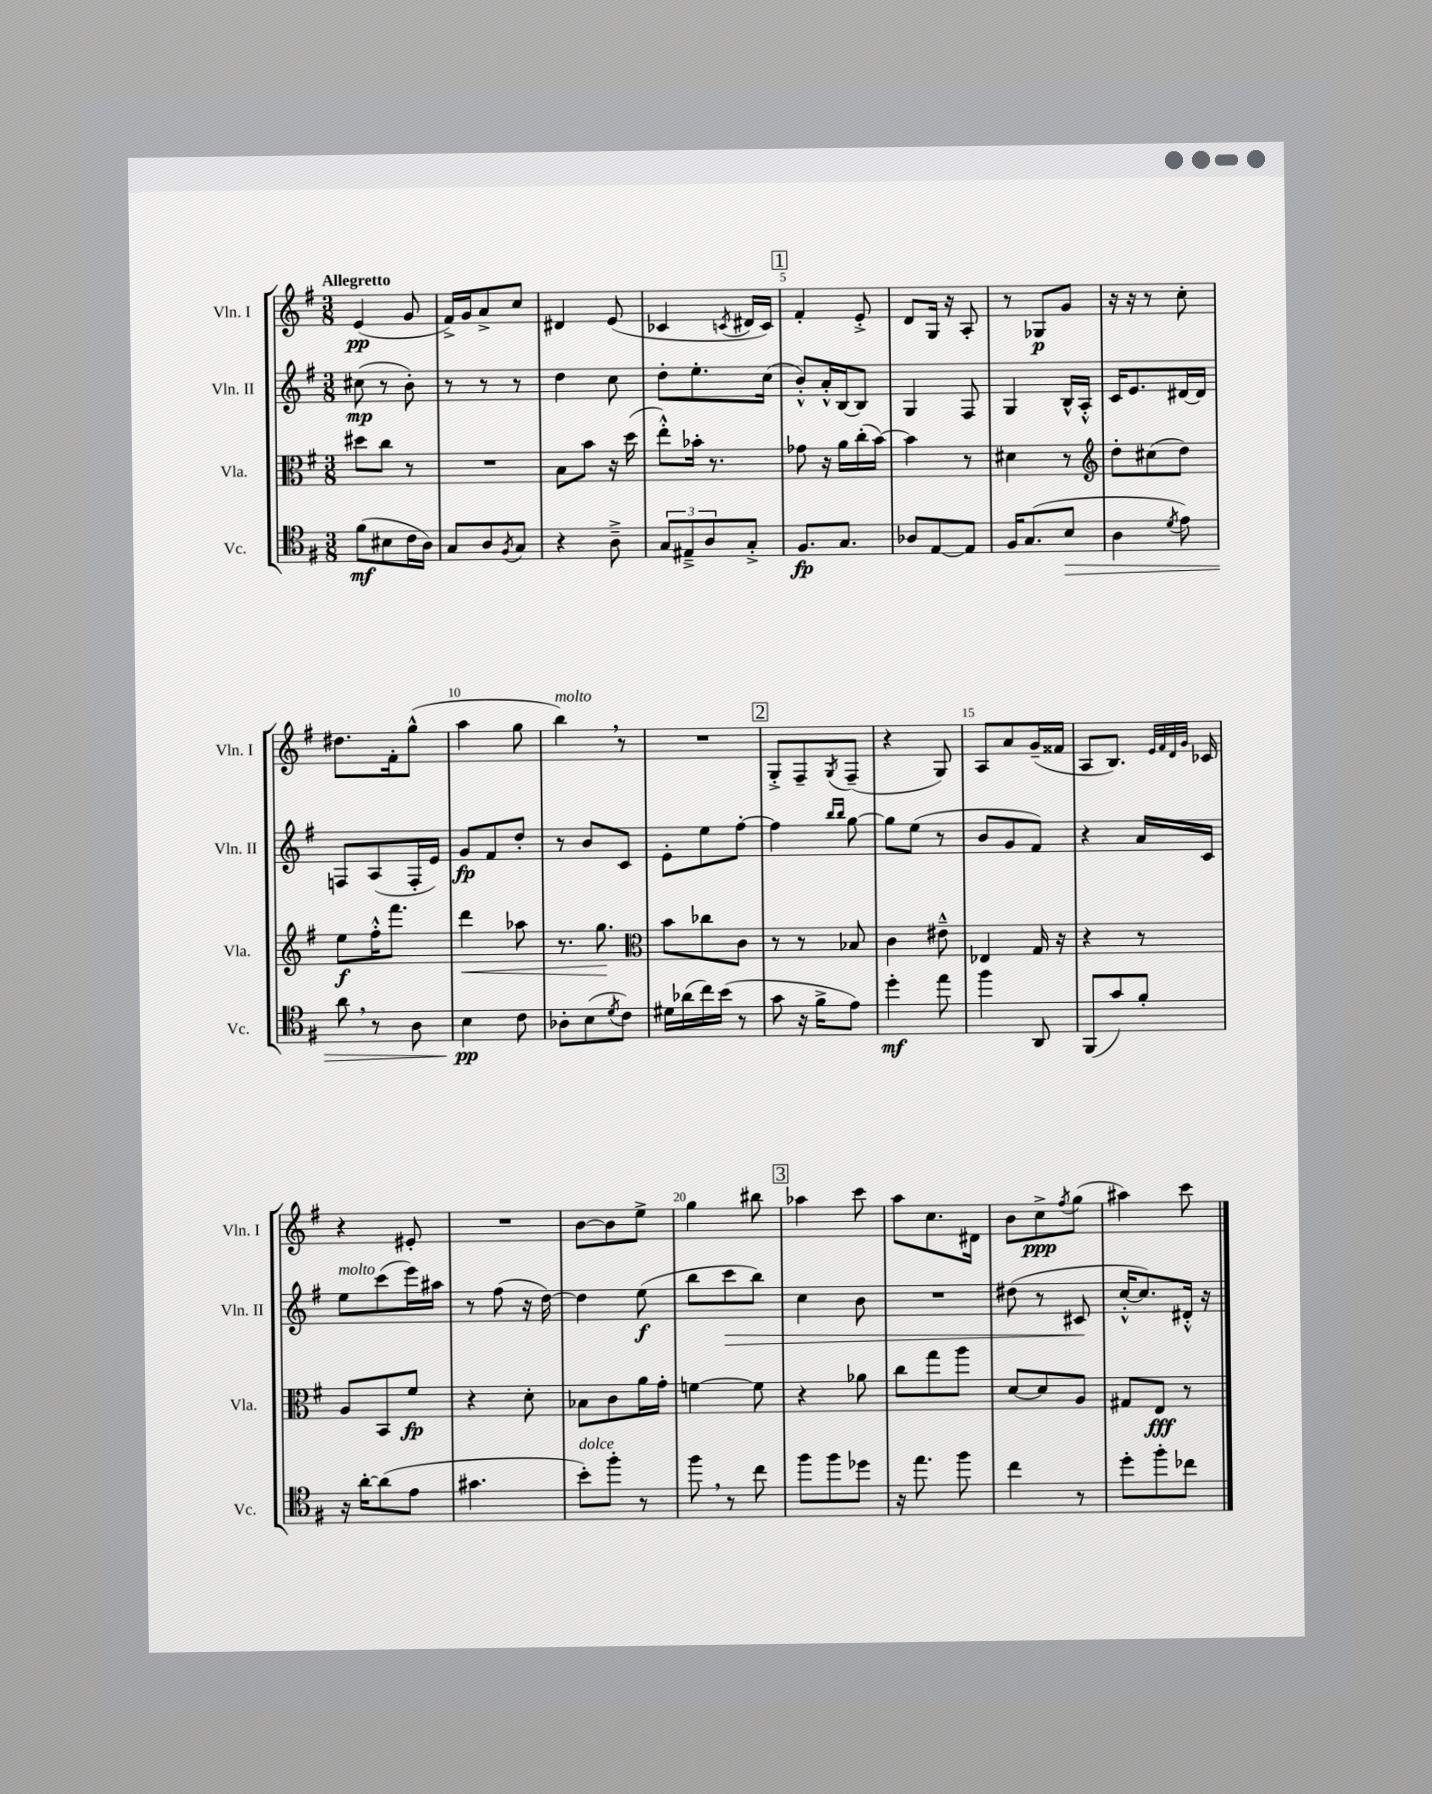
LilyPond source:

<<
\new StaffGroup <<
\new Staff = "s0" \with { instrumentName = "Vln. I" shortInstrumentName = "Vln. I" } {
    \clef treble \key g \major \numericTimeSignature \time 3/8 \tempo "Allegretto"
    e'4\pp( g'8 |
    fis'16->) g'16 a'8-> c''8 |
    dis'4 e'8( |
    ces'4 \acciaccatura { c'8 } dis'16 c'16) |
    \mark \markup { \box "1" } fis'4-. e'8-.-> |
    d'8 g16 r16 a8-. |
    r8 ges8\p g'8 |
    r16 r16 r8 c''8-. |
    dis''8. fis'16-. g''8-^( |
    a''4 g''8 |
    b''4^\markup { \italic "molto" }) \breathe r8 |
    R4. |
    \mark \markup { \box "2" } g8-.-> fis8-- \acciaccatura { g8 } fis8--( |
    r4 g8) |
    a8 a'8 g'16--( fisis'16 |
    a8 b8.) \grace { e'32 fis'32 d'32 g'32 } ces'16 |
    r4 eis'8-. |
    R4. |
    b'8~ b'8 e''8-> |
    g''4 bis''8 |
    \mark \markup { \box "3" } aes''4 c'''8 |
    a''8 c''8. dis'16 |
    b'8 c''8->\ppp \acciaccatura { fis''8 } g''8( |
    ais''4) c'''8 \bar "|." |
}
\new Staff = "s1" \with { instrumentName = "Vln. II" shortInstrumentName = "Vln. II" } {
    \clef treble \key g \major \numericTimeSignature \time 3/8
    cis''8\mp( r8 b'8-.) |
    r8 r8 r8 |
    d''4 c''8 |
    d''8-. e''8.-. c''16( |
    \mark \markup { \box "1" } b'8-.-^) a'16-.-^ b16~ b8 |
    g4 fis8 |
    g4 b16-^ a16-.-^ |
    c'16 e'8. dis'16~ dis'16 |
    f8 a8( f16-. e'16) |
    g'8\fp fis'8 d''8-. |
    r8 b'8 c'8 |
    e'8-. e''8 fis''8~-. |
    \mark \markup { \box "2" } fis''4 \grace { b''16 b''16 } g''8~ |
    g''8 e''8( r8 |
    b'8 g'8 fis'8) |
    r4 a'16 c'16 |
    e''8^\markup { \italic "molto" } c'''8( e'''16) ais''16 |
    r8 fis''8( r16 d''16~) |
    d''4 e''8\f( |
    b''8 c'''8\> b''8) |
    \mark \markup { \box "3" } c''4 b'8 |
    R4. |
    dis''8( r8 cis'8\! |
    c''16~-.-^ c''8.) dis'16-.-^ r16 \bar "|." |
}
\new Staff = "s2" \with { instrumentName = "Vla." shortInstrumentName = "Vla." } {
    \clef alto \key g \major \numericTimeSignature \time 3/8
    dis''8 c''8 r8 |
    R4. |
    b8 b'8 r16 d''16( |
    e''8-.-^) bes'16-. r8. |
    \mark \markup { \box "1" } ges'8 r16 a'16 c''16-.( b'16~) |
    b'4 r8 |
    dis'4 r8 |
    \clef treble d''8-. cis''8( d''8) |
    e''8\f fis''16-.-^ fis'''8. |
    d'''4\< aes''8 |
    r8. g''8.\! |
    \clef alto b'8 ces''8 c'8 |
    \mark \markup { \box "2" } r8 r8 bes8 |
    c'4 eis'8---^ |
    ees4 g16 r16 |
    r4 r8 |
    a8 b,8 fis'8\fp |
    r4 d'8-. |
    bes8 c'8 a'16 g'16-. |
    f'4~ f'8 |
    \mark \markup { \box "3" } r4 aes'8 |
    c''8 g''8 a''8 |
    d'8~ d'8 a8 |
    gis8 e8\fff r8 \bar "|." |
}
\new Staff = "s3" \with { instrumentName = "Vc." shortInstrumentName = "Vc." } {
    \clef tenor \key g \major \numericTimeSignature \time 3/8
    fis'8\mf( bis8 c'16 a16) |
    g8 a8 \acciaccatura { fis8 } g8 |
    r4 a8---> |
    \tuplet 3/2 { g8 eis8---> a8 } g8-.-> |
    \mark \markup { \box "1" } fis8.\fp g8. |
    aes8 e8~ e8 |
    fis16 g8.( b8\> |
    a4 \acciaccatura { d'8 } e'8) |
    a'8 \breathe r8 a8 |
    b4\pp\! c'8 |
    aes8-. b8( \acciaccatura { d'8 } c'8) |
    dis'16 aes'16( c''16) b'16( r8 |
    \mark \markup { \box "2" } g'8 r16 fis'16-> e'8) |
    d''4-.\mf e''8 |
    fis''4 a,8 |
    fis,8( g'8) fis'8-. |
    r16 a'16~-. a'8( e'8 |
    gis'4. |
    b'8-.^\markup { \italic "dolce" }) fis''8-. r8 |
    fis''8 \breathe r8 c''8 |
    \mark \markup { \box "3" } fis''8 fis''8 des''8 |
    r16 e''8. fis''8 |
    c''4 r8 |
    d''8-. fis''8-. ces''8 \bar "|." |
}
>>
>>
\layout { \context { \Score \override BarNumber.break-visibility = ##(#f #t #t) barNumberVisibility = #(every-nth-bar-number-visible 5) } }
